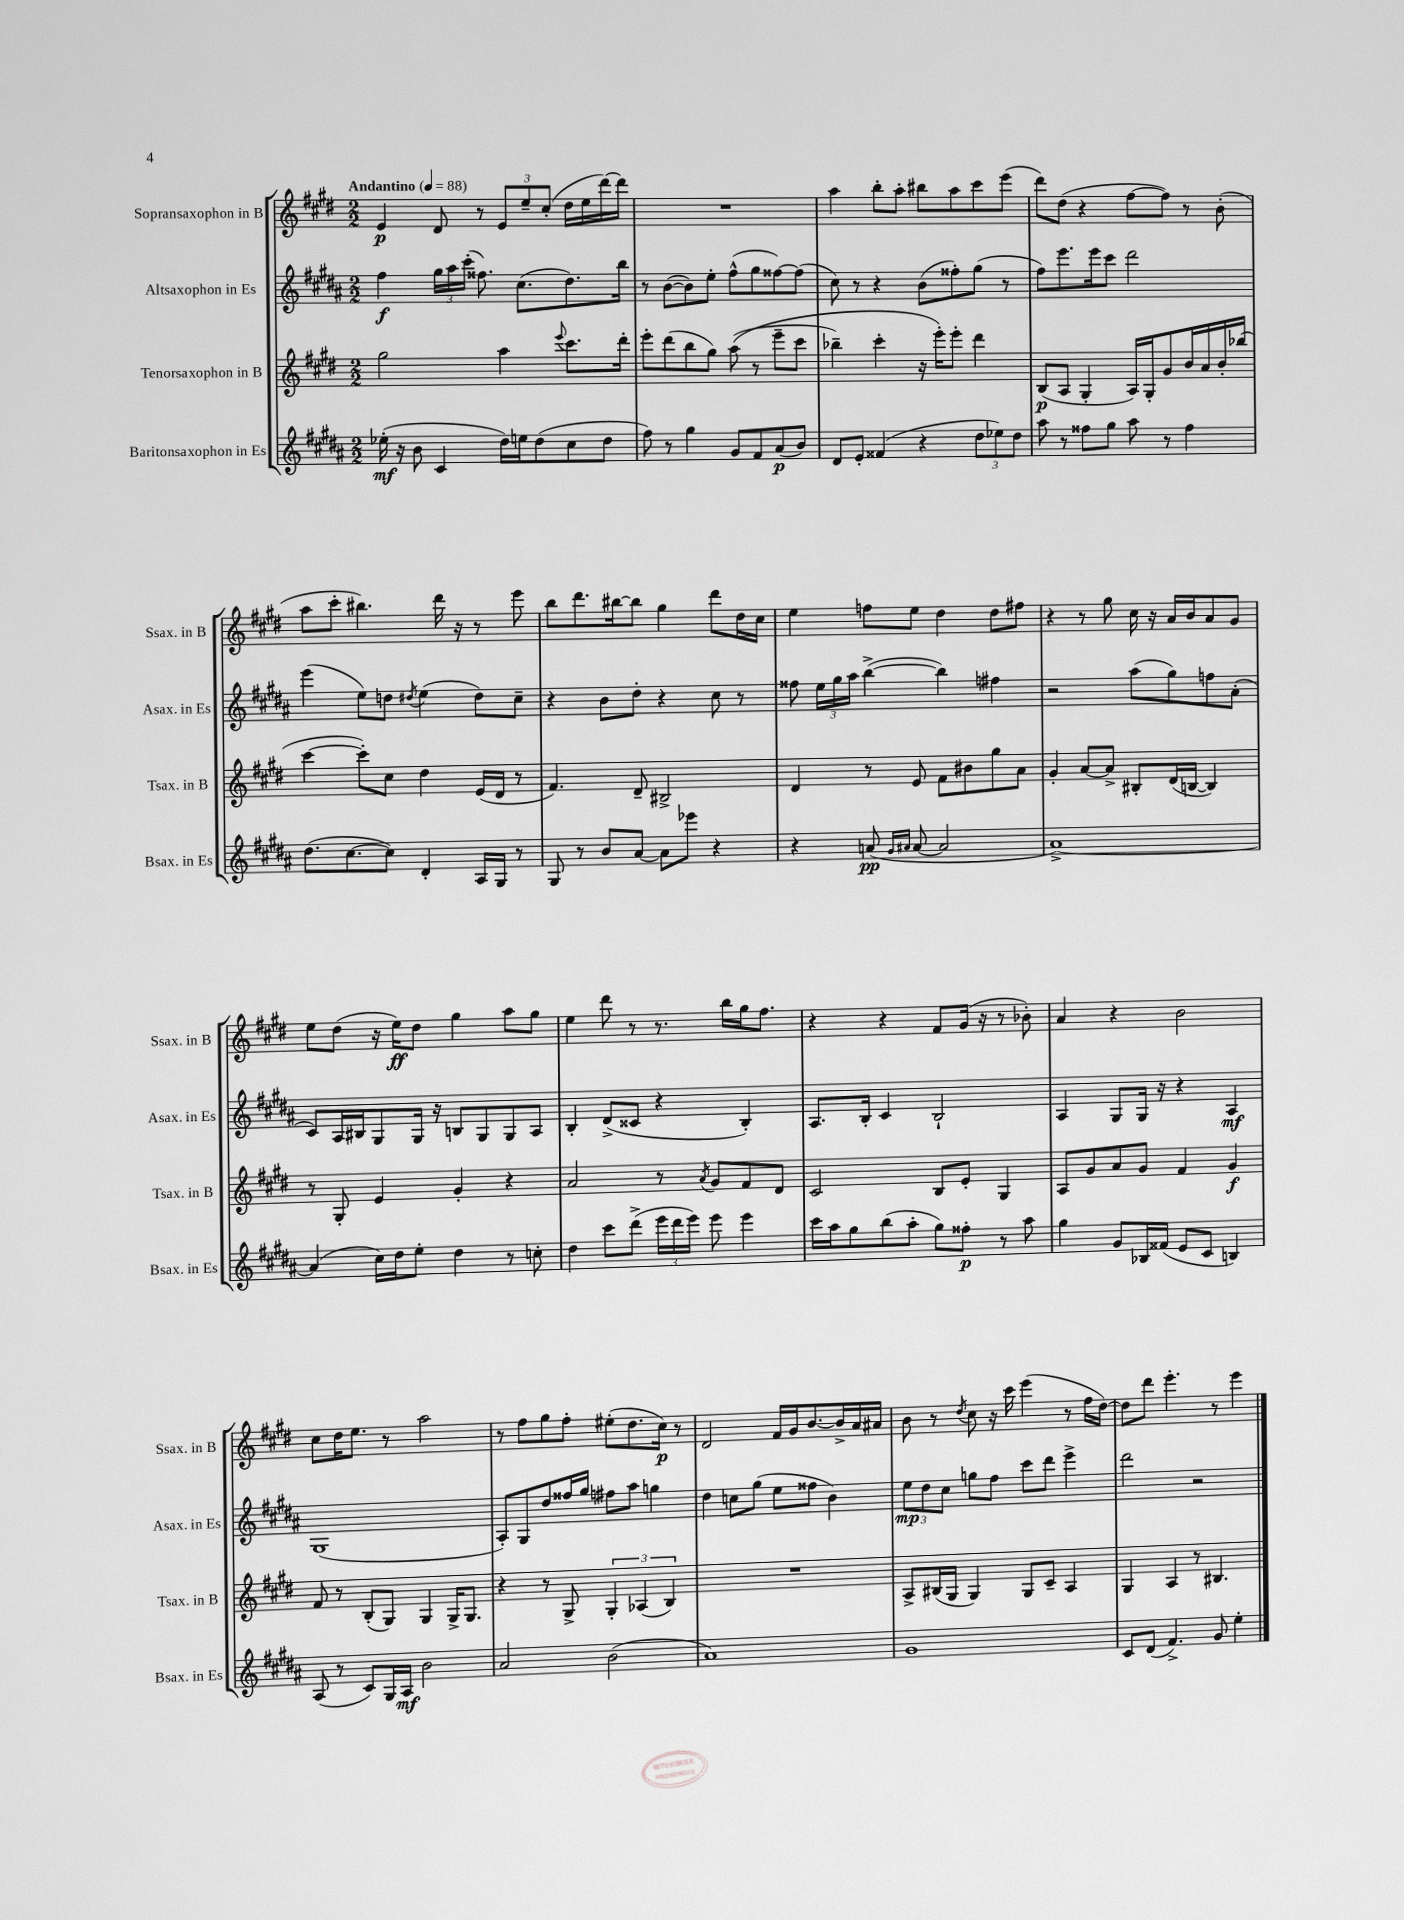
<<
\new StaffGroup <<
\new Staff = "s0" \with { instrumentName = "Sopransaxophon in B" shortInstrumentName = "Ssax. in B" } {
    \clef treble \key e \major \numericTimeSignature \time 2/2 \tempo "Andantino" 4 = 88
    \autoBeamOff e'4\p dis'8 r8 \tuplet 3/2 { e'8[ e''8-- cis''8]-.( } dis''16[ e''16 dis'''16~) dis'''16] |
    R1 |
    a''4 b''8[-. a''8]-. bis''8[ a''8 cis'''8 e'''8]( |
    dis'''8[) dis''8]( r4 fis''8[~ fis''8]) r8 b'8-.( |
    a''8[ cis'''8]-. bis''4.) dis'''16 r16 r8 e'''8 |
    b''8[ dis'''8. bis''16~ bis''8] gis''4 dis'''8[ dis''16 cis''16] |
    e''4 f''8[ e''8] dis''4 dis''8[ fis''8] |
    r4 r8 gis''8 cis''16 r16 a'16[ b'16 a'8 gis'8] |
    e''8[ dis''8]( r16 e''16[\ff) dis''8] gis''4 a''8[ gis''8] |
    e''4 dis'''8 r8 r8. b''16[ gis''16 fis''8.] |
    r4 r4 fis'8[ gis'16]( r16 r8 bes'8-.) |
    a'4 r4 b'2 |
    cis''8[ dis''16 e''8.] r8 a''2 |
    r8 fis''8[ gis''8 fis''8]-. eis''8[-.( dis''8. cis''16]\p) r8 |
    dis'2 fis'16[ gis'16 b'8.~ b'16-> a'16 ais'16] |
    b'8 r8 \acciaccatura { dis''8 } cis''8 r16 cis'''16 e'''4( r8 fis''16[ dis''16]~) |
    dis''8[ dis'''8] e'''4.-. r8 e'''4 \bar "|." |
}
\new Staff = "s1" \with { instrumentName = "Altsaxophon in Es" shortInstrumentName = "Asax. in Es" } {
    \clef treble \key b \major \numericTimeSignature \time 2/2
    \autoBeamOff fis''4\f \tuplet 3/2 { gis''16[ ais''16 cis'''16]-.( } fisis''8.) cis''8.[( dis''8.) b''16] |
    r8 b'8[~( b'8) e''8]-. fis''8[-^( gis''8 fisis''8~) fisis''8]( |
    cis''8) r8 r4 b'8[( fisis''8-.) gis''8]( r8 |
    fis''8[) e'''8. e'''16 cis'''8] dis'''2 |
    e'''4( e''8[) d''8] \acciaccatura { dis''8 } e''4( dis''8[) cis''8]-- |
    r4 b'8[ dis''8]-. r4 cis''8 r8 |
    fisis''8 \tuplet 3/2 { e''16[ gis''16 ais''16] } b''4~->( b''4) fis''4 |
    r2 ais''8[( gis''8) f''8 ais'8]-.( |
    cis'8[) ais16 bis16 gis8 gis16] r16 b8[ gis8 gis8 ais8] |
    b4-. dis'8[->( cisis'8] r4 b4-.) |
    ais8.[ b16]-. cis'4 b2-! |
    ais4 gis8[ gis16] r16 r4 ais4\mf |
    gis1( |
    ais8[-.) gis8 dis''8 fisis''16 gis''16] fis''8[ ais''8] g''4 |
    dis''4 c''8[ gis''8]( e''8[ fisis''8] b'4) |
    \tuplet 3/2 { e''8[\mp dis''8 cis''8] } g''8[ fis''8] cis'''8[ dis'''8] e'''4-> |
    dis'''2 r2 \bar "|." |
}
\new Staff = "s2" \with { instrumentName = "Tenorsaxophon in B" shortInstrumentName = "Tsax. in B" } {
    \clef treble \key e \major \numericTimeSignature \time 2/2
    \autoBeamOff gis''2 a''4 \appoggiatura { e'''8 } cis'''8.[ dis'''16]-. |
    e'''8[-. dis'''8( b''8 gis''8]) a''8(\( r8 e'''8[-- cis'''8] |
    bes''4--) cis'''4-. r16 e'''16[-.\) e'''8]-. dis'''4 |
    b8[\p( a8] gis4-. a16[) gis16-. gis'8 b'16 a'16 b'16-. bes''16]( |
    cis'''4~ cis'''8[-.) cis''8] dis''4 e'16[( dis'16] r8 |
    fis'4.) dis'8-- bis2-> |
    dis'4 r8 e'8 fis'8[ bis'8 gis''8 a'8] |
    gis'4-. a'8[~ a'8]-> bis8[-. dis'16( b16]~ b4) |
    r8 gis8-. e'4 gis'4-. r4 |
    a'2 r8 \acciaccatura { a'8 } gis'8[ fis'8 dis'8] |
    cis'2 b8[ e'8]-. gis4 |
    a8[ gis'8 a'8 gis'8] fis'4 gis'4\f |
    fis'8 r8 b8[-.( gis8]) gis4 gis16[-> gis8.] |
    r4 r8 gis8-> \tuplet 3/2 { gis4-. aes4( b4) } |
    R1 |
    a8[-> bis16( gis16] gis4) gis8[ cis'8]-- a4 |
    gis4 a4 r8 bis4. \bar "|." |
}
\new Staff = "s3" \with { instrumentName = "Baritonsaxophon in Es" shortInstrumentName = "Bsax. in Es" } {
    \clef treble \key b \major \numericTimeSignature \time 2/2
    \autoBeamOff ees''16-.\mf( r16 b'8 cis'4 dis''16[) e''16 dis''8( cis''8 dis''8] |
    fis''8) r8 gis''4 gis'8[ fis'8 ais'8\p( b'8]) |
    dis'8[ e'8]-. fisis'4( r4 \tuplet 3/2 { dis''8[ ees''8) dis''8] } |
    ais''8 r8 fisis''8[ gis''8] ais''8 r8 fisis''4 |
    dis''8.[( cis''8.~ cis''8]) dis'4-. ais16[ gis16] r8 |
    gis8 r8 b'8[ ais'8]~ ais'8[ ees'''8] r4 |
    r4 a'8\pp( \grace { gis'16[ ais'16] } ais'8~ ais'2 |
    ais'1~->) |
    ais'4( cis''16[) dis''16 e''8]-. dis''4 r8 c''8-. |
    dis''4 cis'''8[ dis'''8]->( \tuplet 3/2 { e'''16[ dis'''16 e'''16]) } e'''8 e'''4 |
    cis'''16[ ais''16 gis''8 b''8( ais''8]-. gis''8[) fisis''8]-.\p r8 ais''8 |
    gis''4 gis'8[ bes16 fisis'16]( e'8[ cis'8] b4) |
    ais8( r8 cis'8[) gis16 ais16]\mf b'2 |
    ais'2 b'2( |
    ais'1) |
    gis'1 |
    cis'8[ dis'8]( fis'4.->) gis'8 e''4-. \bar "|." |
}
>>
>>
\layout { \context { \Score \remove "Bar_number_engraver" } }
